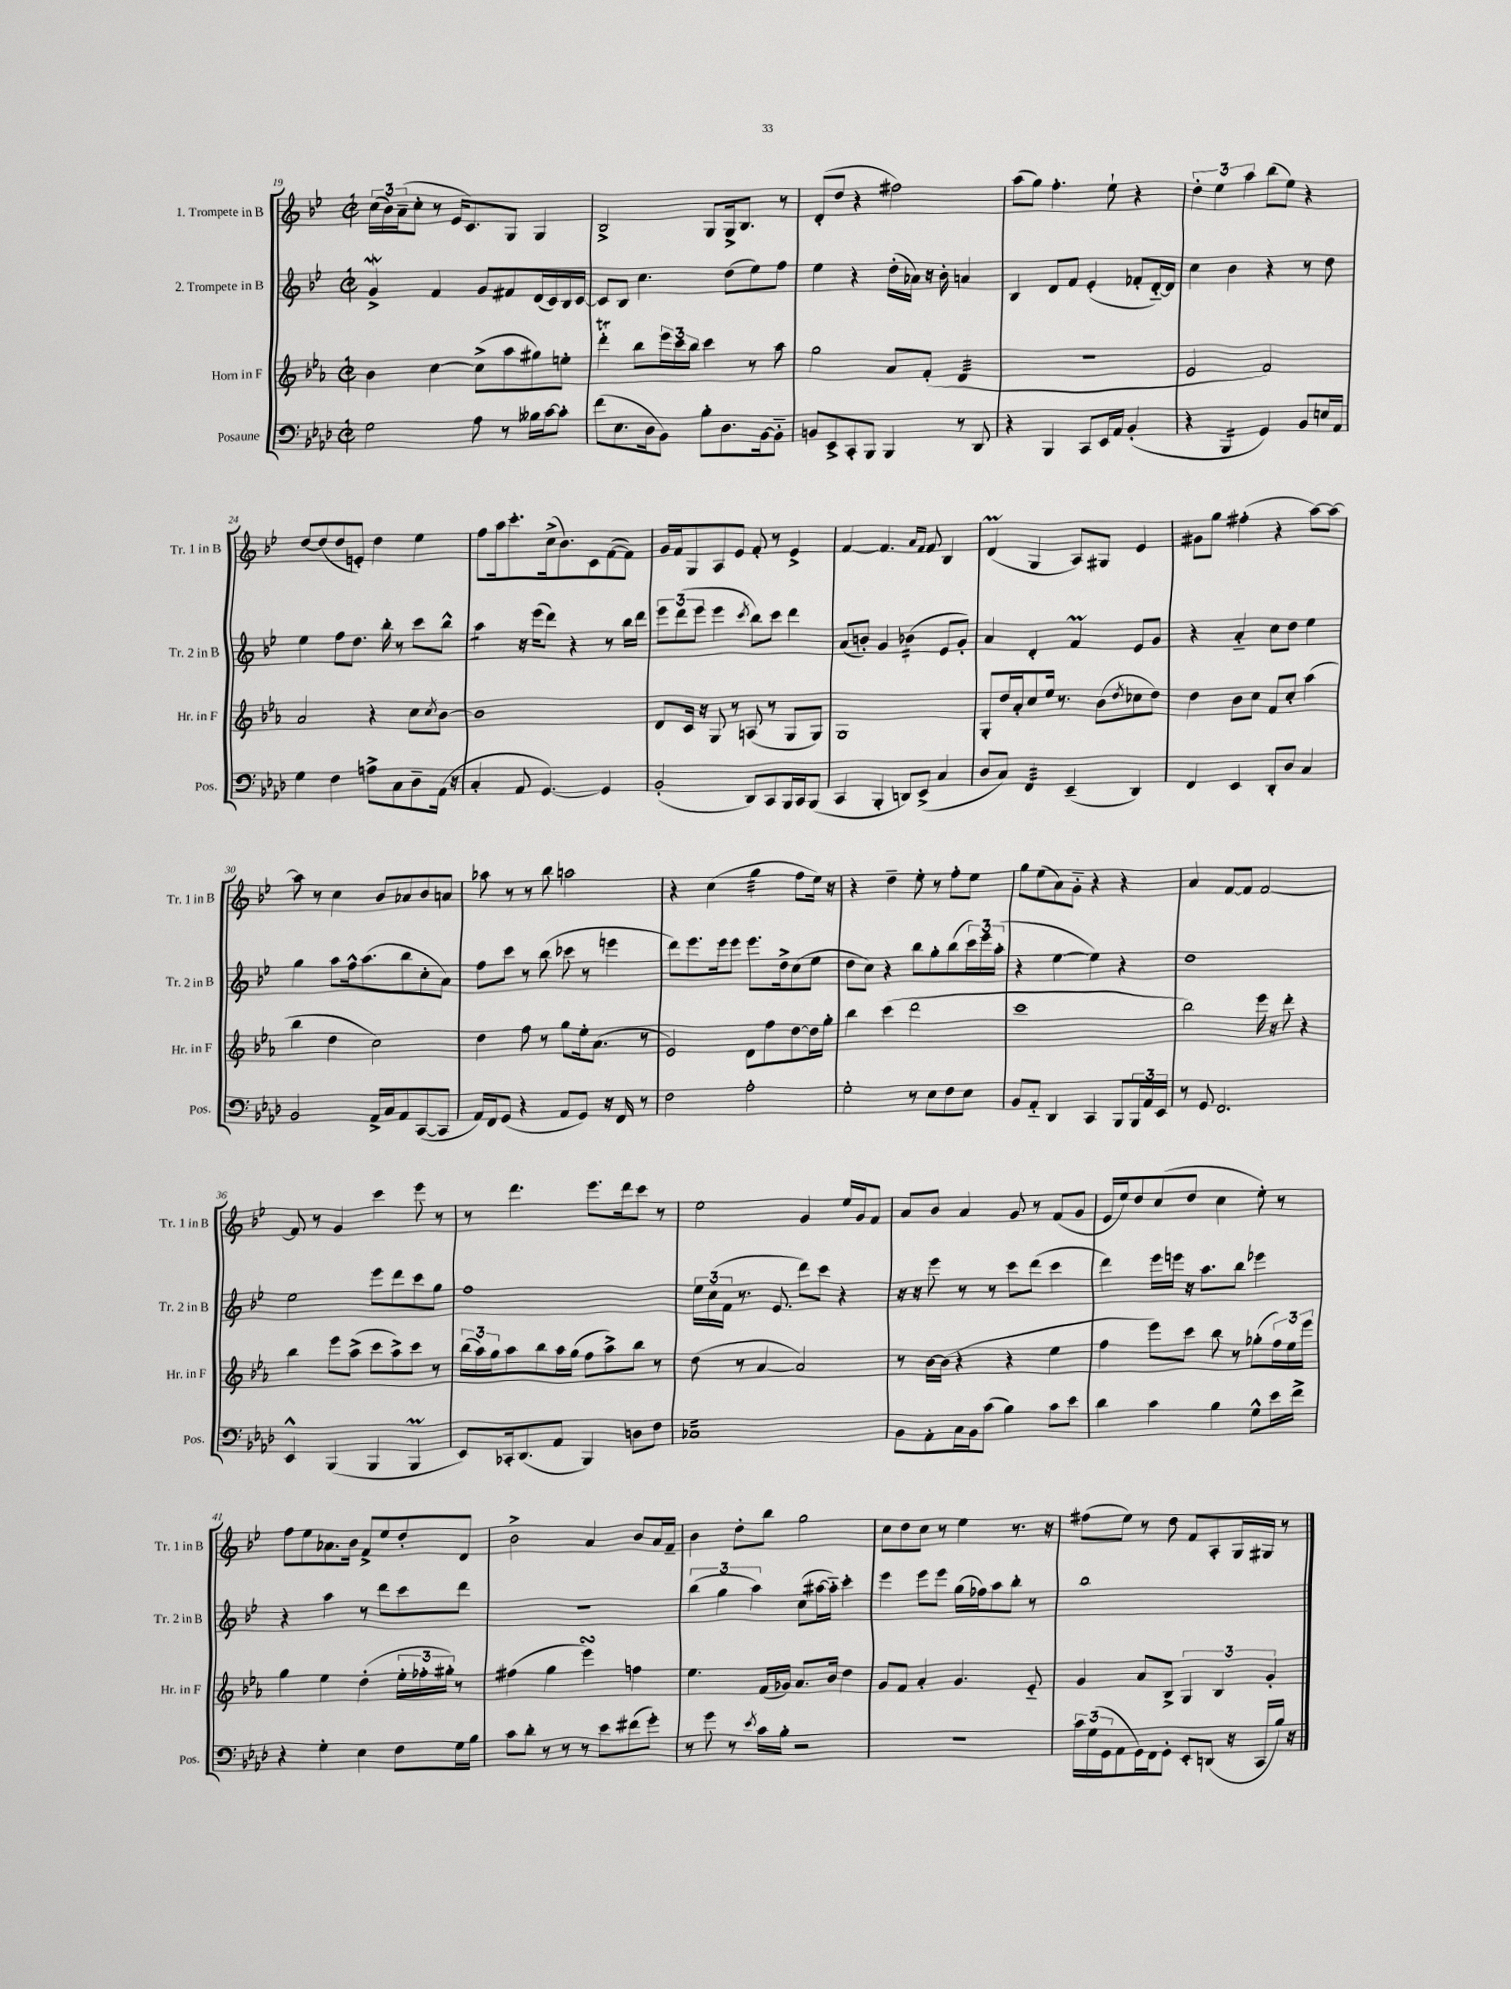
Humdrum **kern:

**kern	**kern	**kern	**kern
*staff4	*staff3	*staff2	*staff1
*clefF4	*clefG2	*clefG2	*clefG2
*k[b-e-a-d-]	*k[b-e-a-]	*k[b-e-]	*k[b-e-]
*M2/2	*M2/2	*M2/2	*M2/2
*met(c|)	*met(c|)	*met(c|)	*met(c|)
2G	4b-	4g^	(24cc
.	.	.	24b-)
.	.	.	(24a~
.	.	.	8cc'
.	[4cc	4f	8r
.	.	.	16e-
.	.	.	8.c)
8A-	(8cc^]	8g	.
8r	8aa-	8f#	8G
16B--	8gg#)	(16d	4G
[16c	.	16c)	.
8c']	8ee'	16B-	.
.	.	[16c	.
=	=	=	=
(8f	4ddd'	8c]	2B-^
8.E-	.	8B-	.
.	8bb-	4.cc	.
16D-	.	.	.
8BB-)	24eee-	.	.
.	24ccc	.	.
.	24bb-	.	.
8B-'	4ccc	.	8G
8.D-	.	(8dd	16G^
.	.	.	8.B-
.	8r	8ee-)	.
[16BB-	.	.	.
8BB-'~]	8aa-	8ff	8r
=	=	=	=
8BB	2gg	4ee-	(8d'
8EE-^	.	.	8dd
8CC'	.	4r	4r
8BBB-	.	.	.
4BBB-	8a-	(16dd'	2ff#)
.	.	16a-)	.
.	(8f'	16r	.
.	.	16b-'	.
8r	4d	4a	.
8DD-	.	.	.
=	=	=	=
4r	1r	4B-	(8aa
.	.	.	8gg)
4BBB-	.	8d	4.ff'
.	.	8f	.
8CC	.	(4e-'	.
16EE-	.	.	8ee-`
16AA-	.	.	.
(4BB-'	.	8f-'	4r
.	.	[16d'~)	.
.	.	16d]	.
=	=	=	=
4r	2e-	4cc	6dd'
.	.	.	6ee-
4BBB-	.	4b-	.
.	.	.	6aa
4GG)	2f)	4r	(8bb-
.	.	.	8ee-)
8BB-	.	8r	4r
16E	.	8dd	.
16AA-	.	.	.
=	=	=	=
4G	2a-	4ee-	[8dd
.	.	.	(8dd]
4F	.	8ff	8dd
.	.	8.dd	8e')
8A^	4r	.	4dd
.	.	16bb-'	.
8C	.	8r	.
8D-~	8cc	8ccc	4ee-
.	8qcc	.	.
(16AA-	[8b-	8bb-^^	.
16r	.	.	.
=	=	=	=
4C'	1b-]	4aa	8ff
.	.	.	16aa
.	.	.	8.ccc'
8AA-	.	16r	.
.	.	(16eee-	.
[4.GG)	.	8ddd)	(16cc^
.	.	.	8.b-)
.	.	4r	.
.	.	.	8c
4GG]	.	8r	([8f
.	.	16bb-	8f])
.	.	16ddd	.
=	=	=	=
(2BB-'	8d	12eee-	16g
.	.	.	16f
.	.	(12ddd	.
.	16c	.	8G
.	.	12eee-	.
.	16r	.	.
.	8G	4eee-	8A
.	8r	.	8e-
.	.	8qccc	.
8DD-)	(8A	8bb-)	8f'
8CC	8r	8ccc	8r
16BBB-	8G	4ddd	4e-^
16CC	.	.	.
(8BBB-	8G)	.	.
=	=	=	=
4CC	1G	(8a	[4f
.	.	8b')	.
4BBB-'	.	4g	4.f]
8DD)	.	(4b-	.
.	.	.	16qqa
.	.	.	16qqf
(8EE-^	.	.	8f
4C	.	8e-	4B-
.	.	8g')	.
=	=	=	=
8D-	8G'	4a	(4d
8C)	16dd	.	.
.	16a-'	.	.
4FF	8cc	4d'	4G
.	16ee-	.	.
.	8.r	.	.
(4EE-~	.	4f	8A)
.	(8b-	.	8G#
.	8qdd	.	.
4DD-)	8cc-	8e-	4e-
.	8dd)	8g	.
=	=	=	=
4FF	4dd	4r	8g#
.	.	.	8gg
4EE-	8b-	4a'~	(4ff#'
.	8cc	.	.
8DD-'	8f	8cc	4r
8D-	8cc'	8dd	.
4C	(4aa-	4ee-	[8aa)
.	.	.	8aa_
=	=	=	=
2BB-	4bb-	4gg	8aa]
.	.	.	8r
.	4dd	8aa	4cc
.	.	16ff^^	.
.	.	(8.aa	.
16AA-^	2cc)	.	8b-
16C	.	.	.
8AA-	.	8bb-	8a-
([8CC	.	8cc'	8b-
8CC]	.	8a)	8a
=	=	=	=
16AA-)	4dd	8ff	8aa-
16FF	.	.	.
(8GG	.	8ccc	8r
4r	8ff	8r	8r
.	8r	(8bb-	8bb-
8AA-	8gg	8ccc-	2aa
8GG)	16ee-'	8r	.
.	(8.a-	.	.
16r	.	4eee	.
16FF	.	.	.
8r	8r	.	.
=	=	=	=
2F	2e-)	8ddd)	4r
.	.	8.eee-	.
.	.	.	(4cc
.	.	16eee-	.
.	.	8eee-	.
2A-'	8d	8.eee-	4gg
.	8ff	.	.
.	.	16dd^	.
.	[8dd	(8cc	8ff
.	16dd]	8ee-	16ee-)
.	16gg'	.	16r
=	=	=	=
2G'	4bb-	8dd	4r
.	.	8cc)	.
.	(4ccc	4r	4dd~
8r	2ddd	8bb-	8ee-'
8E-	.	8gg'	8r
8F	.	(8bb-	8ff'
8E-	.	24ccc)	8ee-
.	.	24eee-	.
.	.	(24aa'	.
=	=	=	=
8BB-	1ccc	4r	8gg
8AA-'~	.	.	(8ee-
4DD-	.	[4ee-	8a)
.	.	.	8g'~
4CC	.	4ee-])	4r
8BBB-	.	4r	4r
24BBB-	.	.	.
24AA-	.	.	.
24EE-	.	.	.
=	=	=	=
8r	2bb-)	1dd	4a
8GG	.	.	.
2.FF	.	.	[8f
.	.	.	8f]
.	16eee-	.	[2f
.	16r	.	.
.	8ddd'	.	.
.	4r	.	.
=	=	=	=
4EE-^^	4bb-	2ee-	8f]
.	.	.	8r
(4BBB-	8eee-	.	4g
.	(8aa-^	.	.
4BBB-	8ccc	8eee-	4ccc
.	8aa-^)	8ddd	.
4BBB-	8ccc	8ccc	8eee-
.	8r	8gg	8r
=	=	=	=
8EE-)	(24bb-	1ff	8r
.	24aa-)	.	.
.	24gg	.	.
16CC-'	8aa-	.	4.ddd
(8.DD-	.	.	.
.	8bb-	.	.
8AA-	16aa-	.	.
.	(16gg	.	.
4BBB-)	8ff	.	8.eee-
.	8aa-^)	.	.
.	.	.	16ddd
8D	8bb-	.	8ccc
8F	8r	.	8r
=	=	=	=
1C-	(8dd	24ee-	2ee-
.	.	(24cc	.
.	.	24f	.
.	8r	8.r	.
.	[4a-	.	.
.	.	8.e-	.
.	2a-])	8ddd)	4g
.	.	8ccc	.
.	.	4r	16ee-
.	.	.	16g
.	.	.	8f
=	=	=	=
8BB-	8r	16r	8a
.	.	16r	.
8AA-'	[16b-	8eee-	8b-
.	(16b-]	.	.
16C	4r	8r	4a
16BB-	.	.	.
(8c	.	8r	.
4B-)	4r	8ccc	8g
.	.	(8ddd	8r
8c	4ee-	4ccc	(8f
8e-	.	.	8g
=	=	=	=
4d-	4ff	4ddd)	16e-
.	.	.	16ee-)
.	.	.	8dd
4c	8eee-)	16eee-	(8cc
.	.	16eee	.
.	8ccc	16r	8dd
.	.	8.aa	.
4B-	8bb-	.	4cc
.	8r	8bb-	.
8G^^	(8gg-'	4eee-	8ee-')
16e-	24ff)	.	8r
.	24ee-	.	.
16f^	.	.	.
.	24eee-	.	.
=	=	=	=
4r	4gg	4r	8ff
.	.	.	8ee-
4G'	4ee-	4aa	8.a-
.	.	.	16b-
4E-	(4dd'	8r	8f^
.	.	8ddd	8ee-
8F	24ee-'	8ccc	8dd'
.	24ff-'	.	.
.	24gg#')	.	.
16G	8r	8ddd	8d
16B-	.	.	.
=	=	=	=
8c	(4ff#	1r	2b-^
8d-'	.	.	.
8r	4gg	.	.
8r	.	.	.
8r	4eee-)	.	4a
8e-	.	.	.
(8f#	4ff	.	8b-
8g')	.	.	16a
.	.	.	16f~
=	=	=	=
8r	4.ee-	(6bb-	4b-
8g	.	.	.
.	.	6gg	.
8r	.	.	8dd'
.	.	6aa)	.
8qe-	.	.	.
16c	(16f	.	8bb-
16B-'	16g-)	.	.
2r	8.a-	(8cc	2gg
.	.	[16aa#	.
.	16b-	16aa#'~])	.
.	4dd	4ccc'	.
=	=	=	=
1r	8g	4eee-	8cc
.	8f	.	8dd
.	4a-'	8eee-	8cc
.	.	8eee-	8r
.	4.g	(16gg	4ee-
.	.	16ff-)	.
.	.	8aa	.
.	.	8bb-'	8.r
.	8e-'~	8r	.
.	.	.	16r
=	=	=	=
24c	4g	1bb-	(8ff#
(24G	.	.	.
24GG	.	.	.
8AA-	.	.	8ee-)
16GG)	8a-	.	8r
16FF	.	.	.
8GG'	8B-^	.	8dd
8EE-'	6G	.	8f
(8DD	.	.	8A'
.	6B-	.	.
16r	.	.	16G
16CC	.	.	16G#
.	6g'	.	.
16B-)	.	.	8r
16r	.	.	.
==	==	==	==
*-	*-	*-	*-
